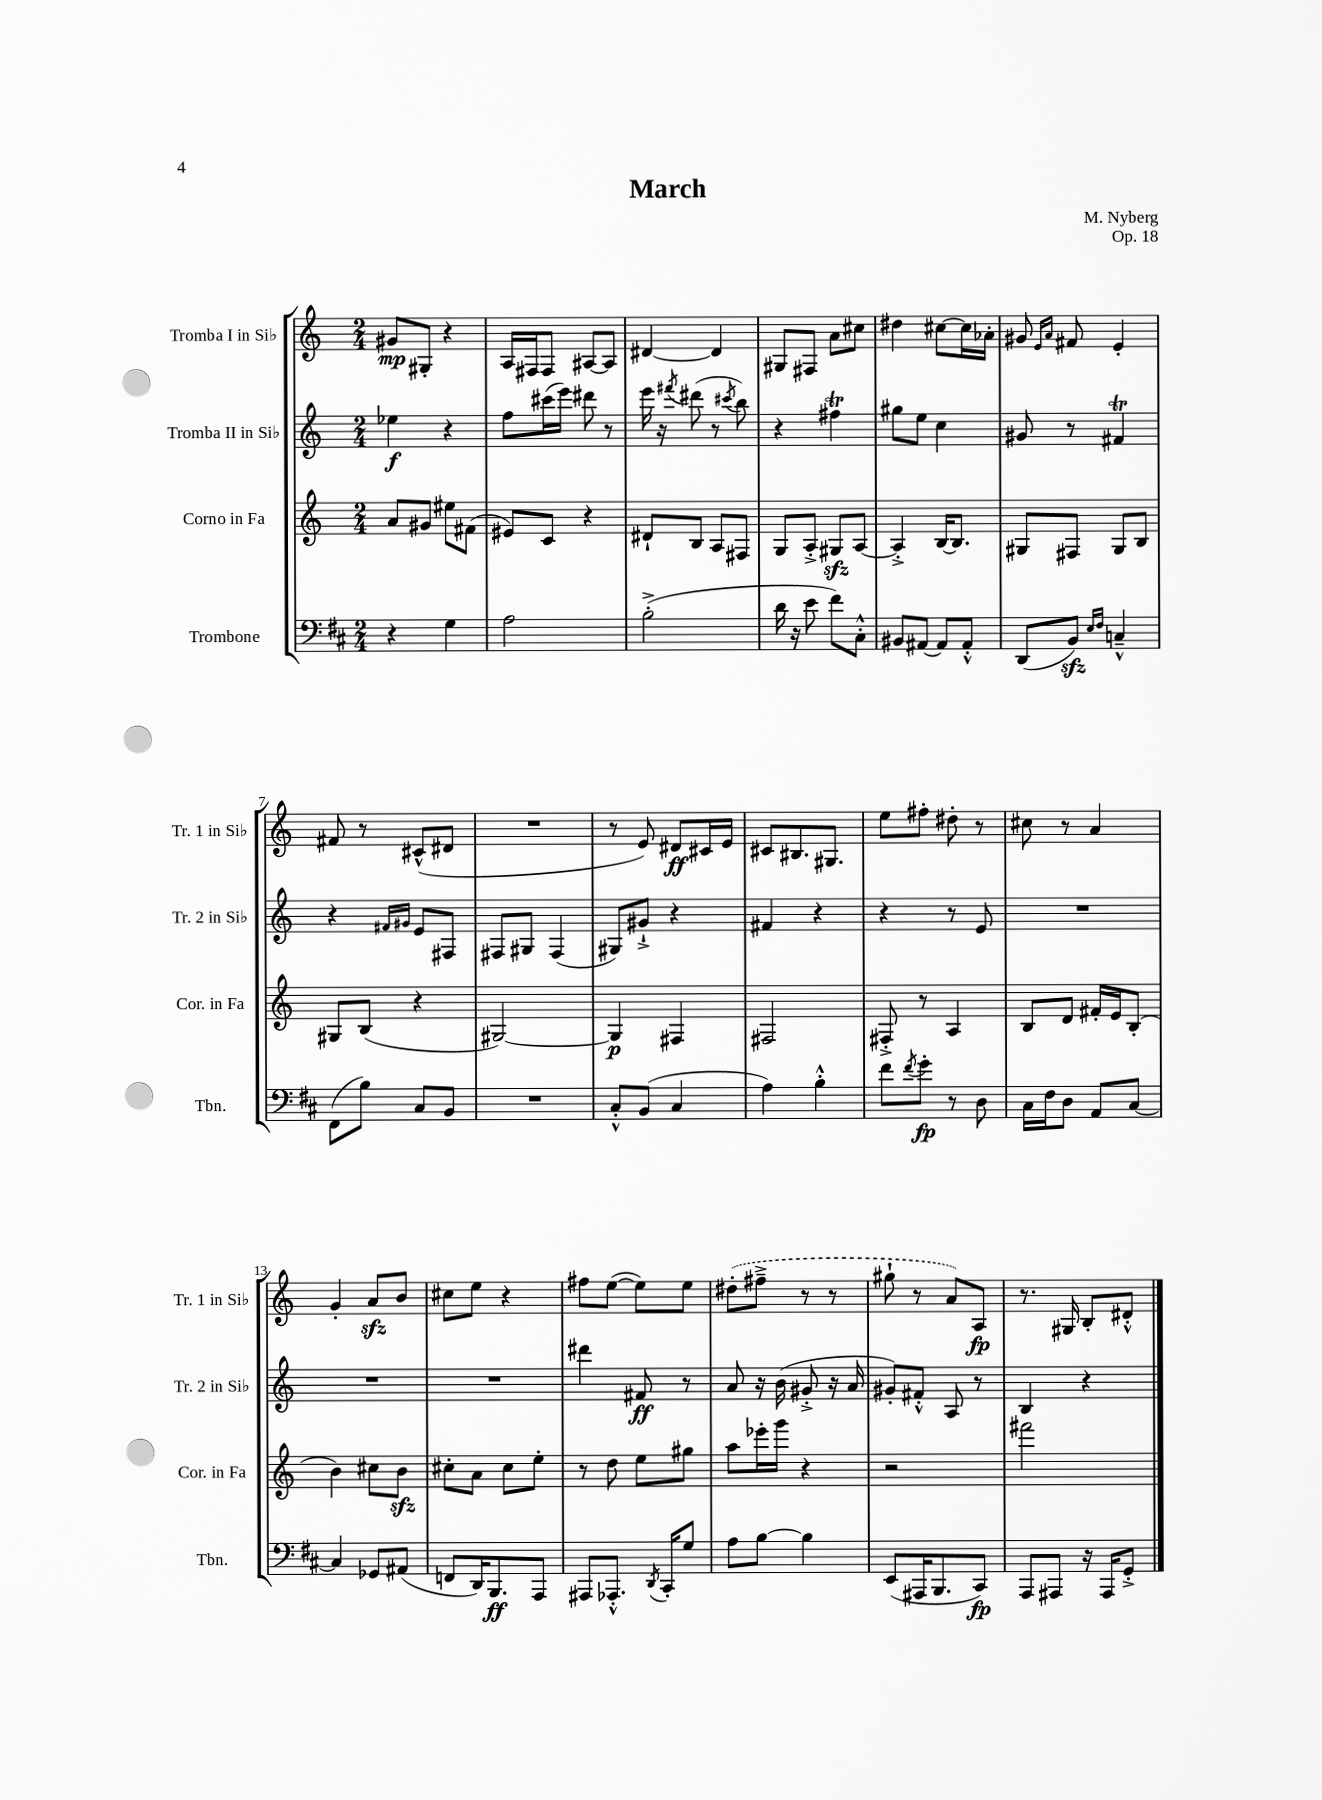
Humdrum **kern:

**kern	**kern	**kern	**kern
*staff4	*staff3	*staff2	*staff1
*clefF4	*clefG2	*clefG2	*clefG2
*k[f#c#]	*k[]	*k[]	*k[]
*M2/4	*M2/4	*M2/4	*M2/4
4r	8a	4ee-	8g#
.	8g#	.	8G#'
4G	8ee#	4r	4r
.	(8f#	.	.
=	=	=	=
2A	8e#)	8ff	16A
.	.	.	16F#
.	8c	(16ccc#	8F#
.	.	16eee)	.
.	4r	8ddd#	[8A#
.	.	8r	8A#]
=	=	=	=
(2B'^	8d#`	16eee	[4d#
.	.	16r	.
.	.	8qfff#	.
.	8B	(8ddd#	.
.	8A	8r	4d#]
.	.	8qccc#	.
.	8F#	8bb)	.
=	=	=	=
16d	8G	4r	8G#
16r	.	.	.
8e	8A'^	.	8F#
8f#)	8G#	4ff#	8a
8C#'^^	[8A	.	8cc#
=	=	=	=
8BB#	4A'^]	8gg#	4dd#
[8AA#	.	8ee	.
8AA#]	[16B	4cc	[8cc#
.	8.B]	.	.
8AA#'^^	.	.	16cc#]
.	.	.	16a-'
=	=	=	=
(8DD	8G#	8g#	8g#
.	.	.	16qqe
.	.	.	16qqa
8BB)	8F#	8r	8f#
16qqE	.	.	.
16qqF#	.	.	.
4C~^^	8G#	4f#	4e'
.	8B	.	.
=	=	=	=
(8FF#	8G#	4r	8f#
8B)	(8B	.	8r
.	.	16qqf#	.
.	.	16qqg#	.
8C#	4r	8e	(8c#^^
8BB	.	8F#	8d#
=	=	=	=
2r	[2G#)	8F#	2r
.	.	8G#	.
.	.	(4F#	.
=	=	=	=
8C#'^^	4G#]	8G#)	8r
(8BB	.	8g#`^	8e)
4C#	4F#	4r	8d#
.	.	.	16c#
.	.	.	16e
=	=	=	=
4A)	2F#	4f#	8c#
.	.	.	8.B#
4B'^^	.	4r	.
.	.	.	8.G#
=	=	=	=
8f#	8F#'^	4r	8ee
8qf#	.	.	.
8g'	8r	.	8ff#'
8r	4A	8r	8dd#'
8D	.	8e	8r
=	=	=	=
16C#	8B	2r	8cc#
16F#	.	.	.
8D	8d	.	8r
8AA	16f#'	.	4a
.	16e	.	.
[8C#	(8B'	.	.
=	=	=	=
4C#]	4b)	2r	4g'
8GG-	8cc#	.	8a
(8AA#	8b	.	8b
=	=	=	=
8FF	8cc#'	2r	8cc#
16DD)	8a	.	8ee
8.BBB	.	.	.
.	8cc#	.	4r
8AAA	8ee'	.	.
=	=	=	=
8AAA#	8r	4ddd#	8ff#
8.AAA-'^^	8dd	.	([8ee
.	8ee	8f#	8ee])
8qDD	.	.	.
16CC#'	.	.	.
8G	8gg#	8r	8ee
=	=	=	=
8A	8aa	8a	(8dd#'
[8B	16eee-'	16r	8ff#~^
.	16ggg	(16b	.
4B]	4r	8g#'^	8r
.	.	16r	8r
.	.	16a	.
=	=	=	=
(8EE	2r	8g#')	8gg#`
16AAA#	.	8f#'^^	8r
8.BBB	.	.	.
.	.	8A	8a)
8CC#)	.	8r	8A
=	=	=	=
8AAA	2fff#	4B	8.r
8AAA#	.	.	.
.	.	.	16G#
16r	.	4r	8B'
16AAA#	.	.	.
8GG'^	.	.	8d#'^^
==	==	==	==
*-	*-	*-	*-
